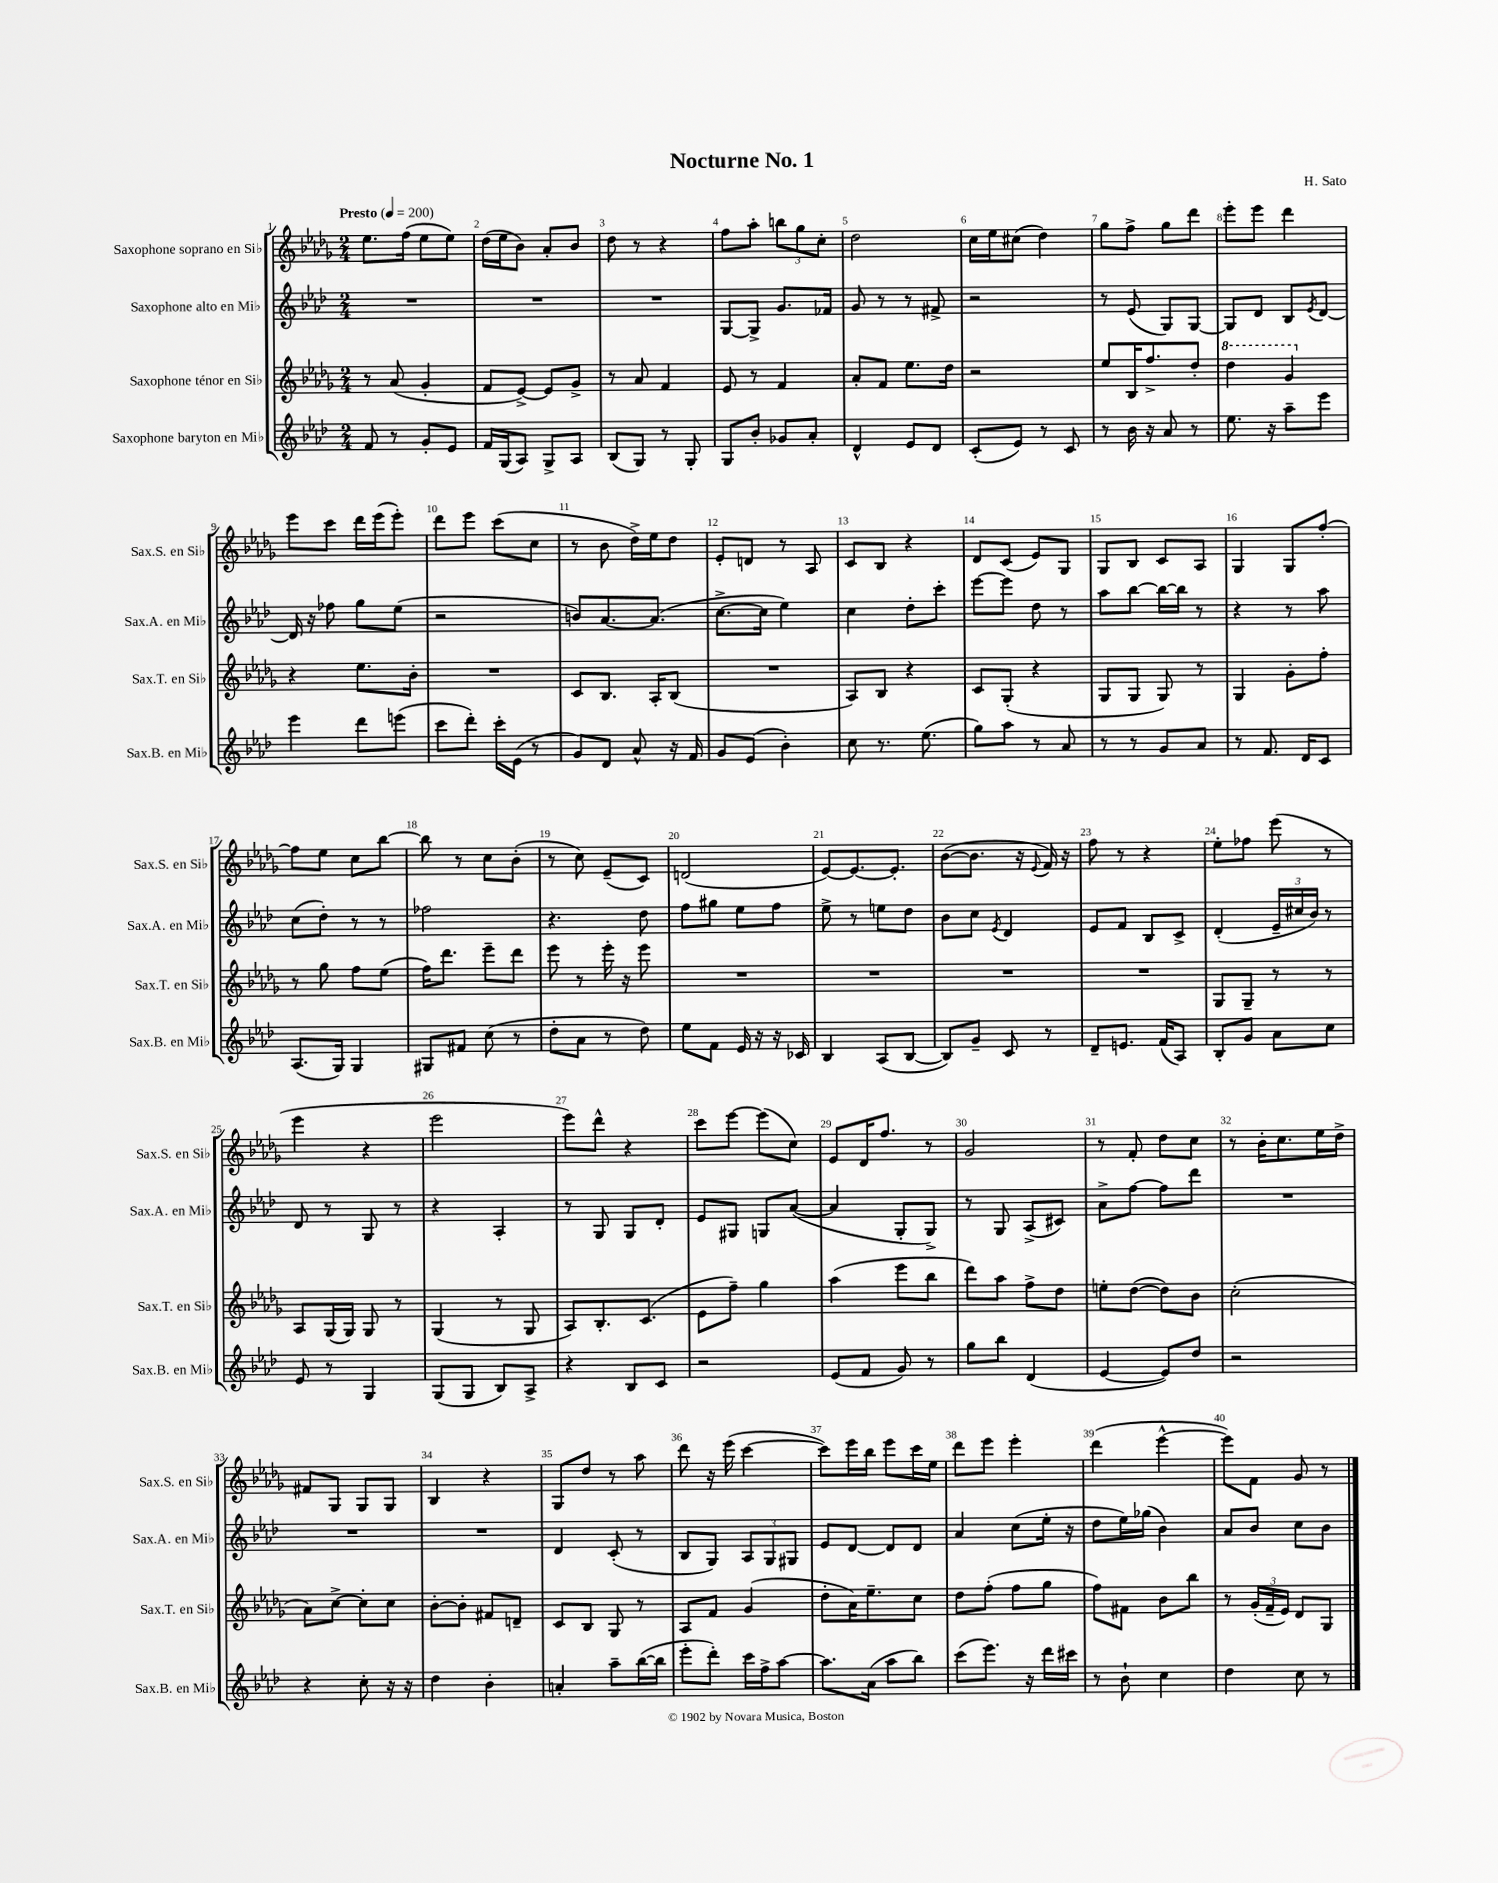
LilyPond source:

\header { title = "Nocturne No. 1" composer = "H. Sato" }
<<
\new StaffGroup <<
\new Staff = "s0" \with { instrumentName = "Saxophone soprano en Sib" shortInstrumentName = "Sax.S. en Sib" } {
    \clef treble \key des \major \numericTimeSignature \time 2/4 \tempo "Presto" 4 = 200
    ees''8. f''16( ees''8 ees''8) |
    des''16( ees''16 bes'8) aes'8-. bes'8 |
    des''8 r8 r4 |
    f''8 aes''8-. \tuplet 3/2 { b''8 ges''8 c''8-. } |
    des''2 |
    c''16 ees''16 cis''8( des''4) |
    ges''8 f''8-> ges''8 des'''8 |
    ees'''8-. ees'''8 des'''4 |
    ees'''8 c'''8 des'''16 ees'''16( ees'''8-.) |
    des'''8 ees'''8 c'''8( c''8 |
    r8 bes'8 des''16->) ees''16 des''8 |
    ees'8-. d'8 r8 aes8 |
    c'8 bes8 r4 |
    des'8 c'8( ees'8) ges8 |
    ges8 bes8 c'8 aes8 |
    ges4 ges8 f''8~-. |
    f''8 ees''8 c''8 bes''8~ |
    bes''8 r8 c''8 bes'8-.( |
    r8 c''8) ees'8--( c'8) |
    d'2( |
    ees'8~) ees'8.~ ees'8.-. |
    bes'8~( bes'8. r16 \appoggiatura { ees'8 } f'16) r16 |
    f''8 r8 r4 |
    ees''8-. fes''8 ees'''8( r8 |
    ees'''4 r4 |
    ees'''2 |
    ees'''8) des'''8-^ r4 |
    c'''8 ees'''8~ ees'''8( c''8) |
    ees'8 des'16 f''8. r8 |
    ges'2 |
    r8 f'8-. des''8 c''8 |
    r8 bes'16-. c''8. ees''16 des''16-> |
    fis'8 ges8 ges8 ges8 |
    bes4 r4 |
    ges8 des''8 r8 aes''8 |
    des'''8 r16 ees'''16( c'''4~ |
    c'''8) ees'''16 bes''16 ees'''8 c'''16 ees''16 |
    des'''8 ees'''8 ees'''4-. |
    des'''4( ees'''4~-^ |
    ees'''8) f'8 ges'8 r8 \bar "|." |
}
\new Staff = "s1" \with { instrumentName = "Saxophone alto en Mib" shortInstrumentName = "Sax.A. en Mib" } {
    \clef treble \key aes \major \numericTimeSignature \time 2/4
    R2 |
    R2 |
    R2 |
    g8~ g8-> g'8. fes'16 |
    g'8 r8 r8 fis'8-> |
    r2 |
    r8 ees'8( g8) g8~ |
    g8 des'8 bes8 \acciaccatura { ees'8 } des'8~ |
    des'16 r16 fes''8 g''8 ees''8( |
    r2 |
    b'8) aes'8.~ aes'8.( |
    c''8.~-> c''16 ees''4) |
    c''4 des''8-. c'''8-. |
    ees'''8~ ees'''8 des''8 r8 |
    aes''8 bes''8~ bes''16~ bes''16 r8 |
    r4 r8 aes''8 |
    c''8( des''8-.) r8 r8 |
    fes''2 |
    r4. des''8 |
    f''8 gis''8 ees''8 f''8 |
    ees''8-> r8 e''8 des''8 |
    bes'8 c''8 \acciaccatura { ees'8 } des'4 |
    ees'8 f'8 bes8 c'8-> |
    des'4-.( \tuplet 3/2 { ees'16-- cis''16 bes'16) } r8 |
    des'8 r8 g8 r8 |
    r4 aes4-. |
    r8 g8 g8 des'8-. |
    ees'8 gis8 g8 aes'8~( |
    aes'4 g8-. g8->) |
    r8 g8 aes8->( cis'8) |
    aes'8-> f''8~ f''8 des'''8 |
    R2 |
    R2 |
    R2 |
    des'4 c'8-.( r8 |
    bes8 g8) \tuplet 3/2 { aes8 g8 gis8 } |
    ees'8 des'8~ des'8 des'8 |
    aes'4 c''8( ees''16-. r16 |
    des''8 ees''16) ges''16( bes'4) |
    aes'8 bes'8 c''8 bes'8 \bar "|." |
}
\new Staff = "s2" \with { instrumentName = "Saxophone ténor en Sib" shortInstrumentName = "Sax.T. en Sib" } {
    \clef treble \key des \major \numericTimeSignature \time 2/4
    r8 aes'8( ges'4-. |
    f'8 ees'8~->) ees'8 ges'8-> |
    r8 aes'8 f'4 |
    ees'8 r8 f'4 |
    aes'8-. f'8 ees''8. des''16 |
    r2 |
    ees''8 bes16 f''8.-> des''8-. |
    \ottava #1 des'''4 ges''4 \ottava #0 |
    r4 ees''8. bes'16-. |
    R2 |
    c'8 bes8. aes16-. bes8( |
    R2 |
    aes8) bes8 r4 |
    c'8 ges8-.( r4 |
    ges8 ges8 ges8) r8 |
    ges4 ges'8-. f''8-. |
    r8 ges''8 f''8 ees''8( |
    f''16) des'''8. ees'''8-- des'''8 |
    ees'''8 r8 ees'''16-. r16 ees'''8 |
    R2 |
    R2 |
    R2 |
    R2 |
    ges8 ges8-- r8 r8 |
    aes8 ges16( ges16) ges8 r8 |
    ges4( r8 ges8 |
    aes8) bes8.-. c'8.( |
    ees'8 f''8--) ges''4 |
    aes''4( ees'''8 bes''8 |
    des'''8) aes''8 f''8-> des''8 |
    e''8-. des''8~( des''8) bes'8 |
    c''2-.( |
    aes'8) c''8~-> c''8-. c''8 |
    bes'8~-. bes'8-. fis'8 d'8-- |
    c'8 bes8 ges8 r8 |
    aes8 f'8 ges'4( |
    des''8-. aes'16) ees''8.-- c''8 |
    des''8 f''8-.( f''8 ges''8 |
    f''8) fis'8 bes'8 bes''8 |
    r8 \tuplet 3/2 { ges'16-.( f'16-- ees'16) } des'8 ges8 \bar "|." |
}
\new Staff = "s3" \with { instrumentName = "Saxophone baryton en Mib" shortInstrumentName = "Sax.B. en Mib" } {
    \clef treble \key aes \major \numericTimeSignature \time 2/4
    f'8 r8 g'8-. ees'8 |
    f'16 g16( aes8) g8-> aes8 |
    bes8( g8) r8 g8-. |
    g8 bes'8-. ges'8 aes'8-. |
    des'4-^ ees'8 des'8 |
    c'8-.( ees'8) r8 c'8 |
    r8 bes'16 r16 aes'8 r8 |
    ees''8. r16 aes''8-- ees'''8 |
    ees'''4 des'''8 e'''8( |
    c'''8 des'''8-.) c'''16-. ees'16( r8 |
    g'8) des'8 aes'8-^ r16 f'16 |
    g'8 ees'8( bes'4-.) |
    c''8 r8. ees''8.( |
    g''8) aes''8 r8 aes'8 |
    r8 r8 g'8 aes'8 |
    r8 f'8. des'16 c'8 |
    aes8.( g16) g4 |
    gis8 fis'8 c''8( r8 |
    des''8-. aes'8 r8 des''8) |
    ees''8 f'8 ees'16 r16 r16 ces'16 |
    bes4 aes8( bes8~ |
    bes8) g'8-- c'8 r8 |
    des'8-- e'8. f'16( aes8) |
    bes8-. g'8 aes'8 c''8 |
    ees'8 r8 g4 |
    g8( g8 bes8) aes8-> |
    r4 bes8 c'8 |
    r2 |
    ees'8( f'8 g'8) r8 |
    g''8 bes''8 des'4( |
    ees'4~ ees'8) des''8 |
    r2 |
    r4 c''8-. r16 r16 |
    des''4 bes'4-. |
    a'4-. aes''8-- bes''16~( bes''16 |
    ees'''8-. des'''8-.) c'''16 f''16-> aes''8~ |
    aes''8. aes'16( aes''8 bes''8) |
    c'''8( ees'''8.) r16 des'''16 cis'''16 |
    r8 bes'8-! c''4 |
    des''4 c''8 r8 \bar "|." |
}
>>
>>
\layout { \context { \Score \override BarNumber.break-visibility = ##(#f #t #t) barNumberVisibility = #all-bar-numbers-visible } }
